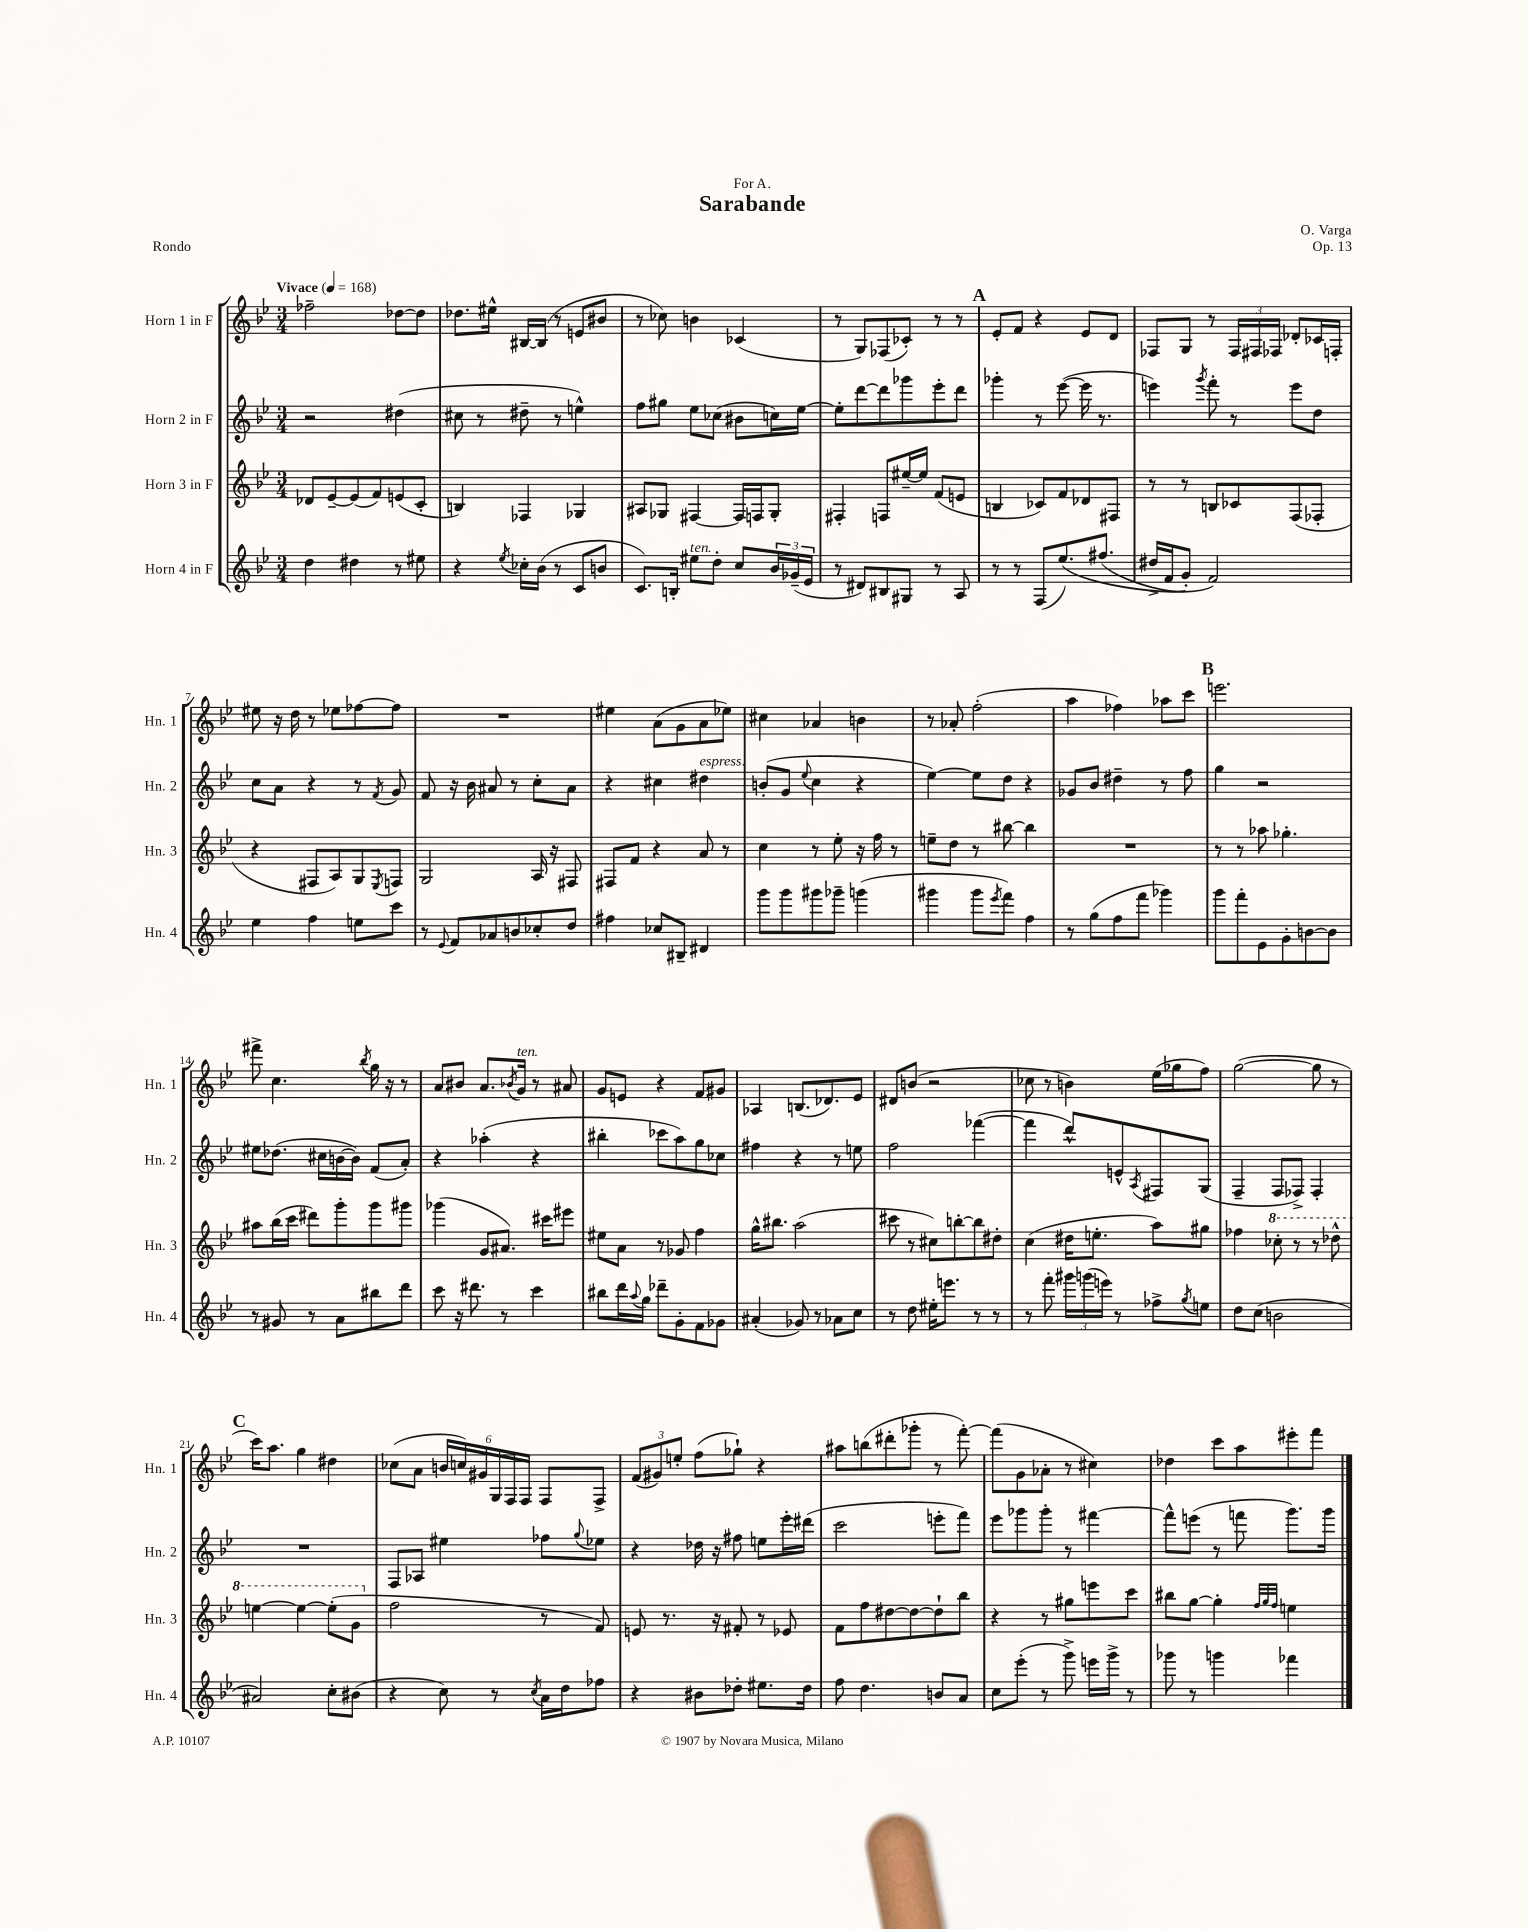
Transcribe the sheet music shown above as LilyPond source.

\header { title = "Sarabande" composer = "O. Varga" dedication = "For A." opus = "Op. 13" piece = "Rondo" }
<<
\new StaffGroup <<
\new Staff = "s0" \with { instrumentName = "Horn 1 in F" shortInstrumentName = "Hn. 1" } {
    \clef treble \key bes \major \numericTimeSignature \time 3/4 \tempo "Vivace" 4 = 168
    fes''2-- des''8~ des''8 |
    des''8. eis''16-^ bis16~ bis16( r8 e'8 bis'8 |
    r8 ces''8) b'4 ces'4( |
    r8 g8) fes8( ces'8-.) r8 r8 |
    \mark \markup { \bold "A" } ees'8-. f'8 r4 ees'8 d'8 |
    fes8 g8 r8 \tuplet 3/2 { fes16 fis16 fes16 } des'8-. ces'16 f16-. |
    eis''8 r16 d''16 r8 ees''8 fes''8~ fes''8 |
    R2. |
    eis''4 a'8( g'8 a'8 ees''8) |
    cis''4 aes'4 b'4 |
    r8 aes'8-. f''2-.( |
    a''4 fes''4) aes''8 c'''8 |
    \mark \markup { \bold "B" } e'''2. |
    fis'''8-> c''4. \acciaccatura { bes''8 } g''16 r16 r8 |
    a'8 bis'8 a'8. \acciaccatura { bes'8 } g'16^\markup { \italic "ten." } r8 ais'8 |
    g'8 e'8 r4 f'8 gis'8 |
    aes4 b8.( des'8.) ees'8 |
    dis'8 b'8( r2 |
    ces''8 r8 b'4) ees''16( ges''16 f''8) |
    g''2~( g''8 r8 |
    \mark \markup { \bold "C" } c'''16) a''8. g''4 dis''4 |
    ces''8( a'8 \tuplet 6/4 { b'16 c''16) gis'16 g16 f16 f16 } f8 f8-> |
    \tuplet 3/2 { f'8( gis'8) e''8-. } f''8( ges''8-!) r4 |
    ais''8 b''8( dis'''8-. ges'''8-. r8 f'''8~-.) |
    f'''8( g'8 aes'8-. r8 cis''4) |
    des''4 c'''8 a''8 eis'''8-. f'''8 \bar "|." |
}
\new Staff = "s1" \with { instrumentName = "Horn 2 in F" shortInstrumentName = "Hn. 2" } {
    \clef treble \key bes \major \numericTimeSignature \time 3/4
    r2 dis''4( |
    cis''8 r8 dis''8-- r8 e''4-^) |
    f''8 gis''8 ees''8 ces''8( bis'8 c''16) ees''16~ |
    ees''8-. d'''8~ d'''8 ges'''8 ees'''8-. d'''8 |
    \mark \markup { \bold "A" } ges'''4-. r8 ees'''8~( ees'''16 r8. |
    e'''4) \acciaccatura { g'''8 } f'''8-. r8 e'''8 d''8 |
    c''8 a'8 r4 r8 \acciaccatura { f'8 } g'8 |
    f'8 r16 bes'16 ais'8 r8 c''8-. ais'8 |
    r4 cis''4 dis''4^\markup { \italic "espress." } |
    b'8-.( g'8 \appoggiatura { ees''8 } c''4 r4 |
    ees''4~) ees''8 d''8 r4 |
    ges'8 bes'8 dis''4-- r8 f''8 |
    \mark \markup { \bold "B" } g''4 r2 |
    eis''8 des''8.( cis''16 b'16~ b'16) f'8( a'8-.) |
    r4 aes''4-.( r4 |
    bis''4-. ces'''8 a''8) g''8 ces''8 |
    fis''4 r4 r8 e''8 |
    f''2 fes'''4~( |
    fes'''4 d'''8-^) e'8-^ \acciaccatura { a8 } fis8 g8( |
    f4-- f8 fes8->) fes4-. |
    \mark \markup { \bold "C" } R2. |
    f8 aes8 eis''4 fes''8 \appoggiatura { g''8 } ees''8 |
    r4 des''16 r16 fis''8 e''8 ees'''16-. dis'''16( |
    c'''2 e'''8-. f'''8) |
    ees'''8 ges'''8 ges'''8-. r8 fis'''4~ |
    fis'''8-^ e'''8( r8 f'''8 g'''8.) g'''16 \bar "|." |
}
\new Staff = "s2" \with { instrumentName = "Horn 3 in F" shortInstrumentName = "Hn. 3" } {
    \clef treble \key bes \major \numericTimeSignature \time 3/4
    des'8 ees'8~-- ees'8( f'8) e'8( c'8-. |
    b4) fes4 ges4 |
    ais8 ges8 fis4~ fis16 f16 ges8-. |
    fis4-. f8 eis''16~-- eis''16 f'8( e'8 |
    \mark \markup { \bold "A" } b4 ces'8) f'8 des'8 fis8 |
    r8 r8 b8 ces'8 f8( fes8-. |
    r4 fis8 a8) g8 \acciaccatura { ees8 } f8 |
    g2 a16 r16 fis8 |
    fis8 f'8 r4 a'8 r8 |
    c''4 r8 ees''8-. r16 f''16 r8 |
    e''8-- d''8 r8 bis''8~ bis''4 |
    R2. |
    \mark \markup { \bold "B" } r8 r8 aes''8 ges''4.-. |
    ais''8 bes''16( c'''16 dis'''8) g'''8-. g'''8 gis'''8 |
    ges'''4( g'8 ais'8.) cis'''16 eis'''8 |
    eis''8 a'8 r8 ges'8 f''4 |
    g''16-^ bis''8. a''2( |
    cis'''8 r8 cis''8) b''8~-. b''8 dis''8-. |
    c''4( dis''16 e''8.-. a''8) gis''8 |
    fes''4 \ottava #1 ces'''8-. r8 r8 des'''8-^ |
    \mark \markup { \bold "C" } e'''4~ e'''4~ e'''8-.( g''8 \ottava #0 |
    f''2 r8 f'8) |
    e'8 r8. r16 fis'8-. r8 ees'8 |
    f'8 f''8 dis''8~ dis''8~ dis''8-! bes''8 |
    r4 r8 gis''8 e'''8 c'''8 |
    bis''8 g''8~ g''4-. \grace { f''32 g''32 f''32 } e''4 \bar "|." |
}
\new Staff = "s3" \with { instrumentName = "Horn 4 in F" shortInstrumentName = "Hn. 4" } {
    \clef treble \key bes \major \numericTimeSignature \time 3/4
    d''4 dis''4 r8 eis''8 |
    r4 \acciaccatura { ees''8 } ces''16-. bes'16( r8 c'8 b'8 |
    c'8.) b16-. eis''8^\markup { \italic "ten." } d''8-. c''8 \tuplet 3/2 { bes'16 ges'16--( ees'16 } |
    r8 dis'8) bis8 gis8 r8 a8 |
    \mark \markup { \bold "A" } r8 r8 f8( ees''8.)\( fis''8.( |
    dis''16-> f'16 g'8-.) f'2\) |
    ees''4 f''4 e''8 c'''8 |
    r8 \appoggiatura { ees'8 } f'8 aes'8 b'8 ces''8-. d''8 |
    fis''4 ces''8 bis8-- dis'4 |
    g'''8 g'''8 gis'''8 ges'''8-- g'''4( |
    gis'''4 gis'''8 \acciaccatura { ees'''8 } f'''8) f''4 |
    r8 g''8( f''8 f'''8 ges'''4) |
    \mark \markup { \bold "B" } g'''8 f'''8-. ees'8 g'8-. b'8~ b'8 |
    r8 gis'8 r8 a'8 bis''8 d'''8 |
    c'''8 r16 dis'''8. r8 c'''4 |
    bis''8 d'''16 \appoggiatura { a''8 } g''16 des'''8-- g'8-. f'8 ges'8 |
    ais'4-.( ges'8) r8 aes'8 c''8 |
    r8 d''8 eis''16-. e'''8. r8 r8 |
    r8 f'''8-. \tuplet 3/2 { gis'''16 g'''16( e'''16) } r8 fes''8-> \acciaccatura { g''8 } e''8 |
    d''8 c''8( b'2 |
    \mark \markup { \bold "C" } ais'2) c''8-. bis'8( |
    r4 c''8) r8 \acciaccatura { c''8 } a'16 d''16 fes''8 |
    r4 bis'8 des''8-. eis''8. des''16 |
    f''8 d''4. b'8 a'8 |
    c''8 ees'''8-.( r8 g'''8->) e'''16 g'''16-> r8 |
    ges'''8 r8 g'''4 fes'''4 \bar "|." |
}
>>
>>
